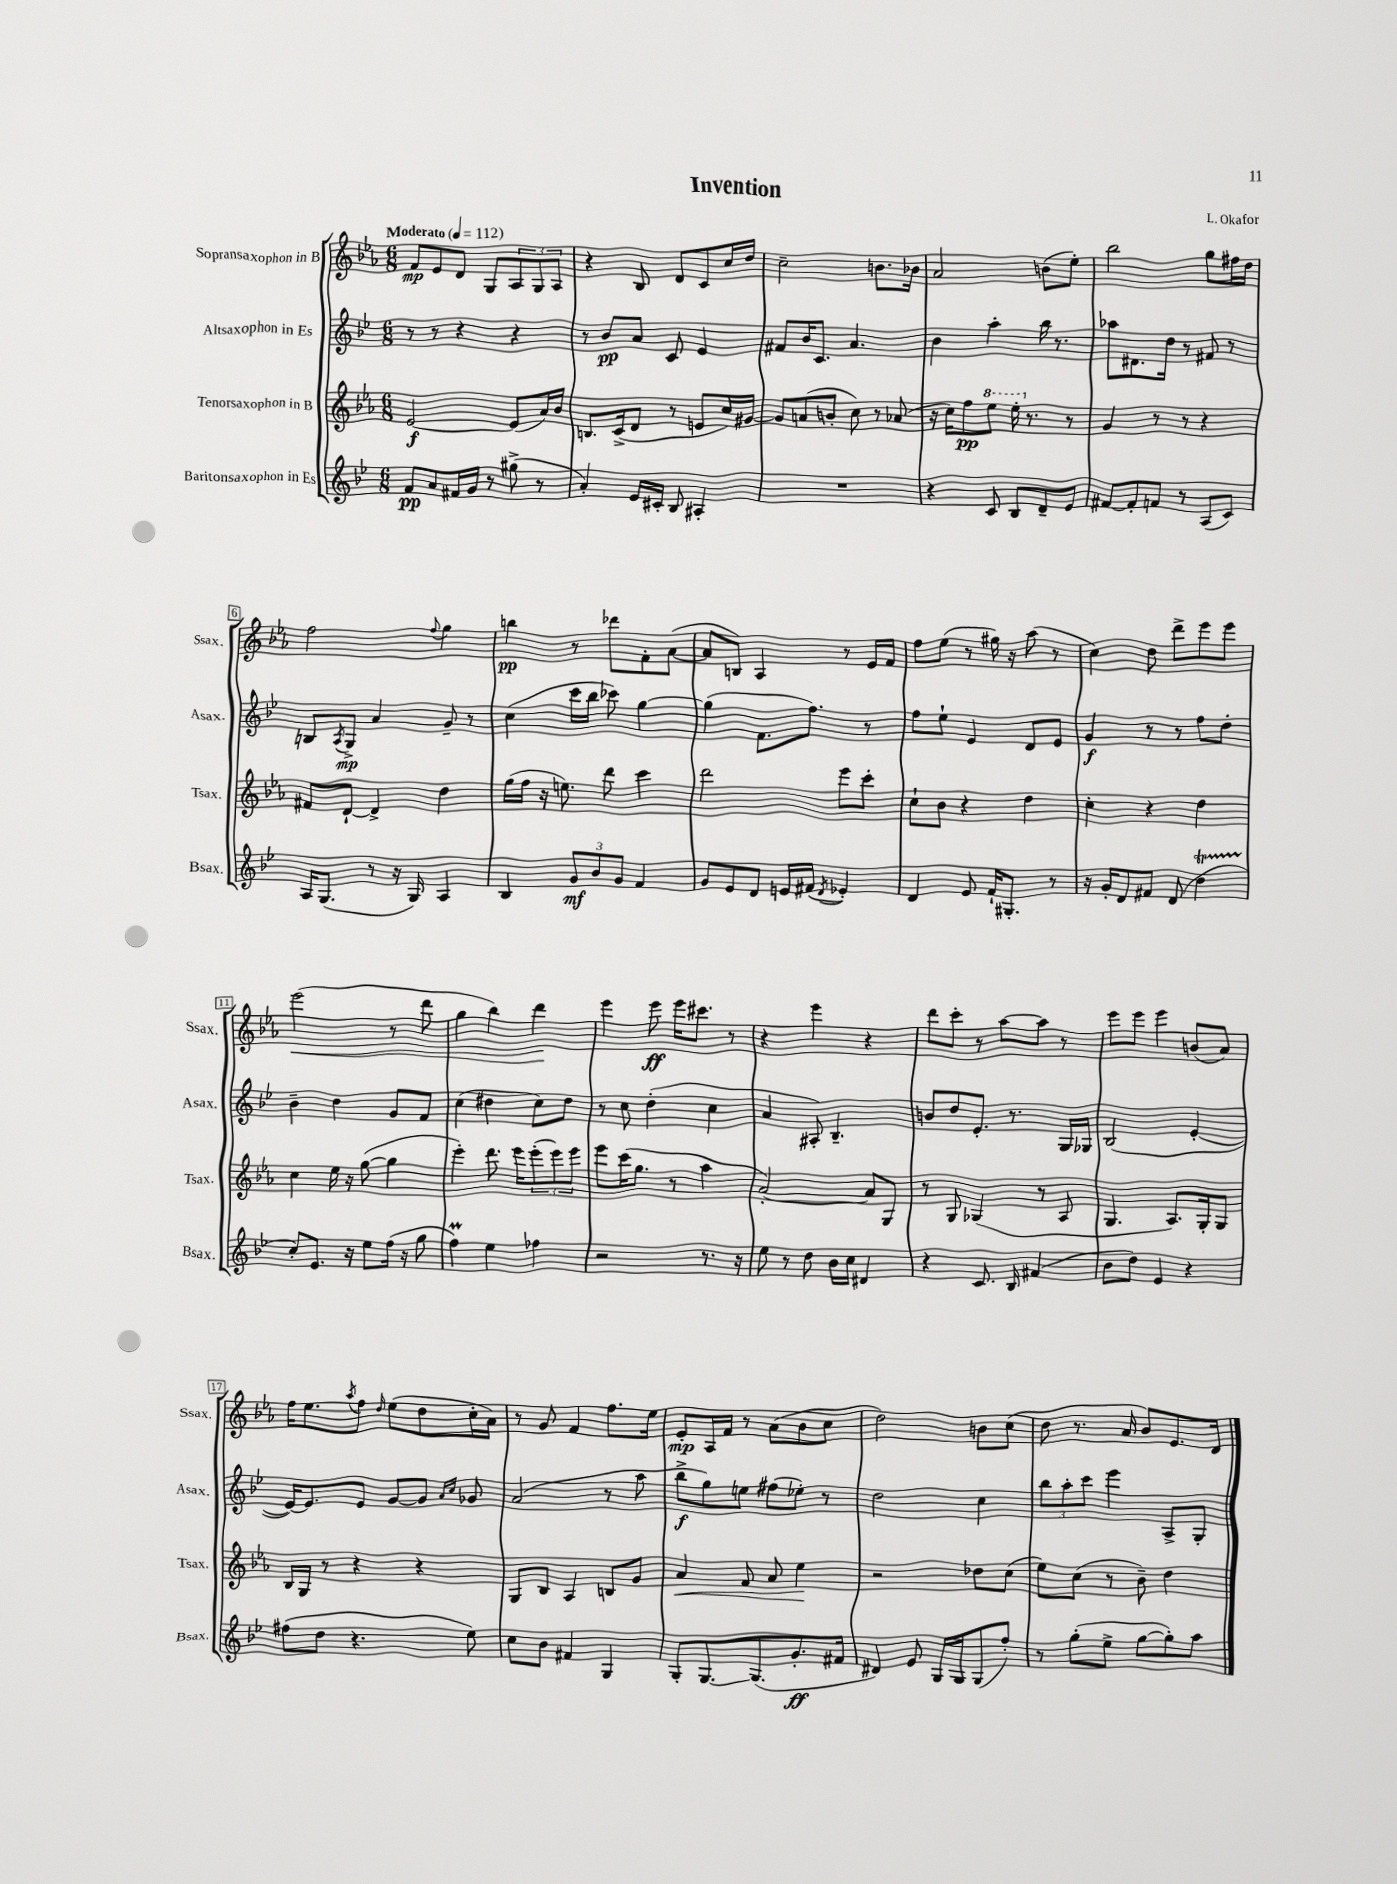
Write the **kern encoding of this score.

**kern	**kern	**kern	**kern
*staff4	*staff3	*staff2	*staff1
*clefG2	*clefG2	*clefG2	*clefG2
*k[b-e-]	*k[b-e-a-]	*k[b-e-]	*k[b-e-a-]
*M6/8	*M6/8	*M6/8	*M6/8
*MM112	*MM112	*MM112	*MM112
8f/L	[2e-/	8r	8f/L
8a/	.	8r	8e-/
16f#/L	.	4r	8d/J
16g/JJ	.	.	.
8r	.	.	8G/L
(8gg#^\	(8e-/]L	4r	12A-/
.	.	.	12G/
8r	16a-/L)	.	.
.	.	.	12A-/J
.	16b-/JJ	.	.
=	=	=	=
4a'/)	8.B/L	8r	4r
.	.	8b-/L	.
.	(16c^/k	.	.
16e-/LL	8d/J	8a/J	8B-/
16c#'/JJ	.	.	.
8B-/	8r	8c/	8d/L
4A#'/	8e/L	4e-/	8c/
.	16cc/L)	.	16cc/L
.	[16g#/JJ	.	16dd/JJ
=	=	=	=
2.r	8g#/]L	8f#/L	2cc~\
.	(8a/	16b-/K	.
.	.	8.c/J	.
.	8b'/J	.	.
.	8cc\)	4.a/	.
.	8r	.	8.b\L
.	(8a-/	.	.
.	.	.	16b-\Jk
=	=	=	=
4r	16r	4b-\	2a-/
.	16cc\LK)	.	.
.	8ff\	.	.
8c/	8eee-\J	4aa'\	.
8B-/L	16eee-'\	.	.
.	8.r	.	.
8d~/	.	16bb-\	(8b\L
.	.	8.r	.
8e-/J	8r	.	8ee-'\J)
=	=	=	=
[8f#/L	4g/	8aa-\L	2bb-\
8f#'/]	.	8.d#\	.
8f/J	8r	.	.
.	.	16dd\Jk	.
8r	8r	8r	.
(8A/L	4r	8f#/	8gg\L
8c/J)	.	8r	16ff#\L
.	.	.	16dd\JJ
=	=	=	=
16A/LK	8f#/L	8B/L	2ff\
(8.G/J	.	.	.
.	.	8qA/	.
.	[8d`/J	8G^/J	.
8r	4d^/]	4a/	.
16r	.	.	.
16G/)	.	.	.
.	.	.	8qqff/
4A/	4dd\	8g~/	4gg\
.	.	8r	.
=	=	=	=
4B-/	(16gg\LL	(4cc\	4bb\
.	16ff\JJ	.	.
.	16r	.	.
.	8.ee\)	.	.
12g/L	.	16ccc\LL	8r
.	.	16bb-\JJ	.
12b-/	.	.	.
.	8ddd\	8ccc-\)	8ddd-\L
12g/J	.	.	.
4f/	4ccc\	[4gg\	8f'\
.	.	.	([8a-\J
=	=	=	=
8g/L	2ddd\	(4gg\]	8a-/]L
8e-/	.	.	8B/J)
8d/J	.	8.f\L	4A-/
16e/LL	.	.	.
(16f#/JJ	.	8.ff\J)	.
8qd/	.	.	.
4e-'/)	8eee-\L	.	8r
.	8ccc'\J	8r	16e-/LL
.	.	.	16f/JJ
=	=	=	=
4d/	8cc`\L	8ff\L	8ff\L
.	8b-\J	8ee-`\J	(8ee-\J
8e-/	4r	4e-/	8r
16f`/LK	.	.	16gg#\)
8.G#'/J	.	.	16r
.	4dd\	8d/L	(8aa-\
8r	.	8e-/J	8r
=	=	=	=
16r	4cc'\	4g/	4cc\)
16g'/LK	.	.	.
8d/	.	.	.
8f#/J	4r	8r	8dd\
(8d/	.	8r	8ddd^\L
4dd\	4dd\	8ff\L	8eee-\
.	.	8dd'\J	8eee-\J
=	=	=	=
8cc'/L)	4cc\	4b-~\	(2eee-\
8.e-/J	.	.	.
.	16ee-\	4dd\	.
16r	16r	.	.
8ee-\L	([8gg\	.	.
(16ff\Jk	4gg\]	8g/L	8r
16r	.	.	.
8gg\	.	8f/J	8ddd\
=	=	=	=
4ff\)	4eee-'\)	(4cc\	4gg\
4ee-\	8.ddd\	4dd#\	4bb-\)
.	16eee-\LK	.	.
4ff-\	(12eee-'\	8cc\L)	4ddd\
.	12eee-\)	.	.
.	.	8dd#\J	.
.	12eee-\J	.	.
=	=	=	=
2r	8eee-\L	8r	4eee-\
.	(16ccc\K	8cc\	.
.	8.gg\J	.	.
.	.	(4dd'\	8eee-\
.	8r	.	16eee-\LK
.	.	.	8.ccc#\J
8.r	4aa-\	4cc\	.
.	.	.	8r
16r	.	.	.
=	=	=	=
8ee-\	[2a-'/)	4a/	4r
8r	.	.	.
8dd\	.	8A#'/)	4eee-\
16b-\LL	.	4.B-~/	.
16cc\JJ	.	.	.
4d#/	8a-/]L	.	4r
.	8G/J	.	.
=	=	=	=
4r	8r	8b/L	8ddd\L
.	8G/	8dd/	8ccc'\J
8.c/	(4G-/	8.e-'/J	8r
.	.	.	[8aa-\L
16B-/	.	8.r	.
(4f#/	8r	.	8aa-\]J
.	8A-/	16G/LL	8r
.	.	16G-/JJ	.
=	=	=	=
8b-\L	4.G/	(2B-/	8eee-\L
8dd\J)	.	.	8eee-\J
4e-/	.	.	4eee-\
.	8.A-/L)	.	.
4r	.	[4e-'/	(8b/L
.	16G'/k	.	.
.	8G/J	.	8a-/J)
=	=	=	=
(8ff#\L	16B-/LL	16e-/_LK)	16ff\LK
.	16G/JJ	8.e-/]	8.ee-\
8dd\J	8r	.	.
.	.	.	8qaa-/
4.r	4r	8e-/J	8ff\J
.	.	.	16qqdd/
.	.	[8g/L	(8ee-\L
.	4r	8g/]J	8dd\
.	.	16qqa/LL	.
.	.	16qqcc/JJ	.
8ee-\)	.	8g-/	16cc'\L
.	.	.	16a-\JJ)
=	=	=	=
8cc\L	8G/L	(2a/	8r
8b-\J	8B-/J	.	8g/
4f#/	4A-/	.	4f/
4G/	8B/L	8r	8.ff\L
.	8g/J	8aa\	.
.	.	.	16ee-\Jk
=	=	=	=
8G'/L	4a-/	8bb-^\L	8e-'/L
[8.G/	.	8gg\)	16A-/L
.	.	.	16f/JJ
.	8f/	8ee\J	8r
(8.G/]	.	.	.
.	8a-/	(8ff#\L	(8a-\L
8.g'/	4ee-\	8ee-'\J)	8b-\
.	.	8r	8cc\J
16f#/Jk	.	.	.
=	=	=	=
4d#/)	2r	2dd\	2dd\)
8e-/	.	.	.
16G/LL	.	.	.
16G/J	.	.	.
(8G/	8dd-\L	4cc\	8b\L
8ff'/J)	(8cc\J	.	(8cc\J
=	=	=	=
8r	8ee-\L)	12bb-\L	8dd\
.	.	12aa'\	.
(8gg'\L	(8cc\J	.	8.r
.	.	12ccc\J	.
8ee-^\J	8r	4eee-\	.
.	.	.	16a-/
[8gg\L	8b-~\)	.	8b-/L)
8gg'\])	4dd\	8A^/L	8.e-/
8aa\J	.	8G'/J	.
.	.	.	16d/Jk
==	==	==	==
*-	*-	*-	*-
